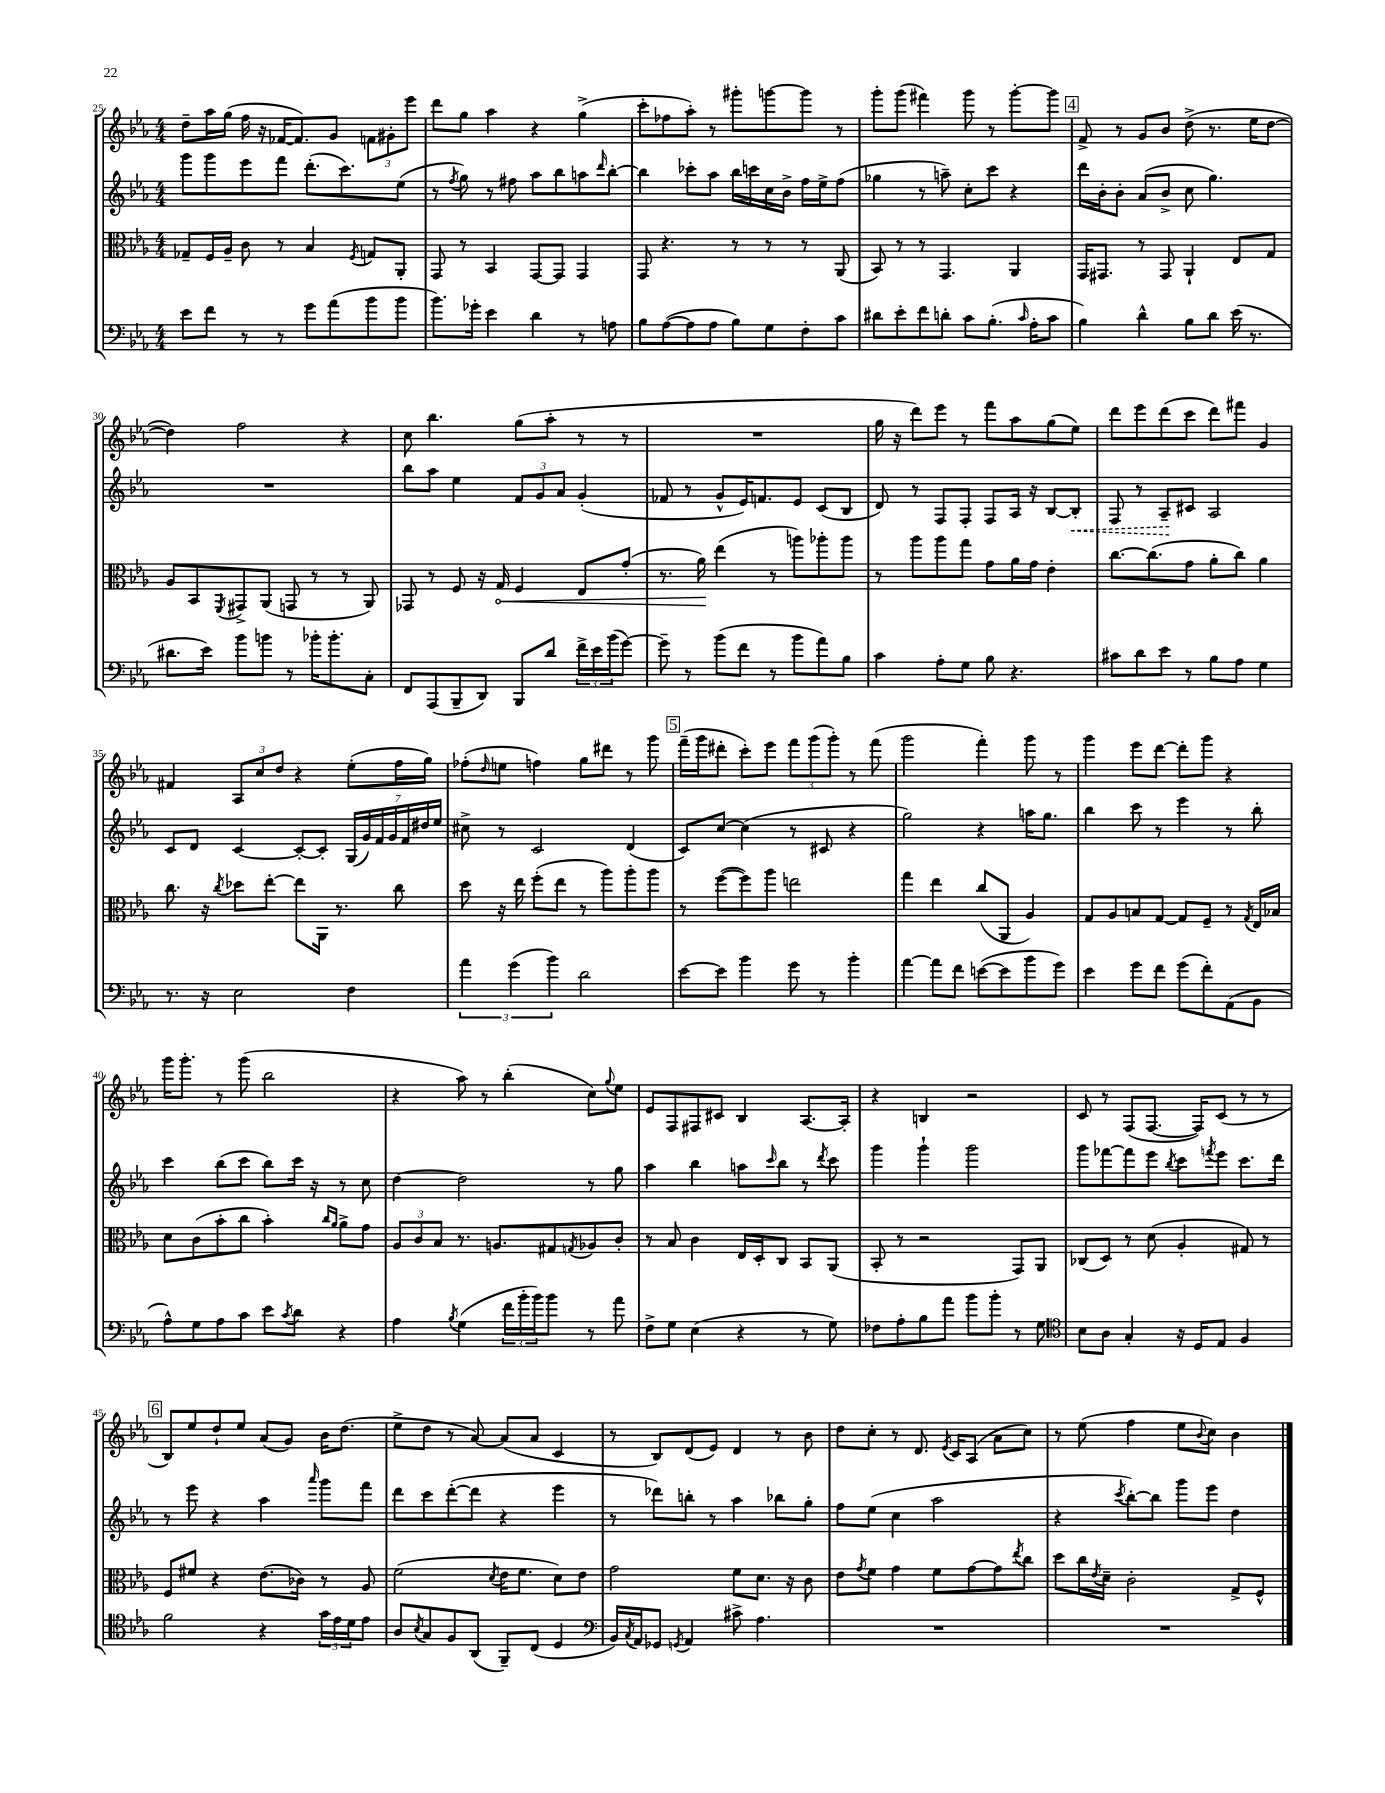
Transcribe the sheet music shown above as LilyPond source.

<<
\new StaffGroup <<
\new Staff = "s0" {
    \clef treble \key ees \major \numericTimeSignature \time 4/4
    d''8-- aes''16 g''16( f''16 r16 fes'16~ fes'8.) g'8 \tuplet 3/2 { f'8 gis'8-. ees'''8 } |
    d'''8 g''8 aes''4 r4 g''4->( |
    c'''8-. fes''8 aes''8-.) r8 gis'''8-. g'''8~ g'''8 r8 |
    g'''8-. g'''8( fis'''4) g'''8 r8 g'''8~-. g'''8 |
    \mark \markup { \box "4" } f'8-> r8 g'8 bes'8 d''8->( r8. ees''16 d''8~ |
    d''4) f''2 r4 |
    c''8 bes''4. g''8( aes''8-. r8 r8 |
    R1 |
    g''16 r16 d'''8) ees'''8 r8 f'''8 aes''8 g''8( ees''8) |
    d'''8 ees'''8 d'''8( c'''8 d'''8) fis'''8 g'4 |
    fis'4 \tuplet 3/2 { aes8 c''8 d''8 } r4 ees''8-.( f''16 g''16) |
    fes''8-.( \grace { d''16 } e''8 f''4) g''8 dis'''8 r8 g'''8 |
    \mark \markup { \box "5" } f'''16--( g'''16 dis'''8-. c'''8-.) ees'''8 \tuplet 3/2 { f'''8 g'''8( g'''8-.) } r8 f'''8( |
    g'''2 f'''4-.) g'''8 r8 |
    g'''4 ees'''8 d'''8~ d'''8-. g'''8 r4 |
    g'''16 g'''8.-. r8 g'''8( bes''2 |
    r4 aes''8) r8 bes''4-.( c''8) \appoggiatura { g''8 } ees''8 |
    ees'8 f8 fis8 cis'8 bes4 aes8.~ aes16-. |
    r4 b4 r2 |
    c'8 r8 f8( f8.~ f16) c'8( r8 r8 |
    \mark \markup { \box "6" } bes8) ees''8 d''8-! ees''8 aes'8( g'8) bes'16 d''8.( |
    ees''8-> d''8 r8 aes'8~) aes'8( aes'8 c'4 |
    r8 bes8) d'8( ees'8) d'4 r8 bes'8 |
    d''8 c''8-. r8 d'8. \acciaccatura { ees'8 } c'16 aes8( aes'8 c''8) |
    r8 ees''8( f''4 ees''8 \appoggiatura { bes'8 } c''8) bes'4 \bar "|." |
}
\new Staff = "s1" {
    \clef treble \key ees \major \numericTimeSignature \time 4/4
    g'''8 g'''8 ees'''8 f'''8 d'''8.-.( c'''8.) ees''8( |
    r8 \acciaccatura { f''8 } g''8) r8 fis''8 aes''8 bes''8 a''8 \grace { d'''16 } bes''8~-. |
    bes''4 ces'''8-. aes''8 bes''16 c'''16 c''16 bes'16-> f''16 ees''16-> f''8( |
    ges''4 r8 a''8--) c''8-. c'''8 r4 |
    \mark \markup { \box "4" } d'''16 bes'16-. bes'8-. aes'8( bes'8-> c''8 g''4.) |
    R1 |
    bes''8 aes''8 ees''4 \tuplet 3/2 { f'8 g'8 aes'8 } g'4-.( |
    fes'8 r8 g'8-^ ees'16) f'8. ees'8 c'8( bes8 |
    d'8) r8 f8 f8-. f8 aes16 r16 bes8~ \once \override Hairpin.style = #'dashed-line bes8-.\< |
    f8 r8 aes8--\! cis'8 aes2 |
    c'8 d'8 c'4~ c'8~-. c'8-. \tuplet 7/4 { g16( g'16) f'16 g'16 f'16 dis''16 ees''16 } |
    cis''8-> r8 c'2 d'4( |
    \mark \markup { \box "5" } c'8) c''8~ c''4( r8 cis'8 r4 |
    g''2) r4 a''16 g''8. |
    bes''4 c'''8 r8 ees'''4 r8 bes''8-. |
    c'''4 bes''8( c'''8 bes''8) c'''16 r16 r8 c''8 |
    d''4~ d''2 r8 g''8 |
    aes''4 bes''4 a''8 \grace { c'''16 } bes''8 r8 \acciaccatura { d'''8 } c'''8 |
    g'''4 g'''4-! g'''2 |
    g'''8 fes'''8~ fes'''8 ees'''8 \acciaccatura { bes''8 } c'''8 \acciaccatura { f'''8 } ees'''8 c'''8. d'''16 |
    \mark \markup { \box "6" } r8 ees'''8 r4 aes''4 \grace { aes'''16 } g'''8 f'''8 |
    d'''8 c'''8 d'''8~-.( d'''8 r4 ees'''4 |
    r8 des'''8) b''8-. r8 aes''4 bes''8 g''8-. |
    f''8 ees''8( c''4 aes''2 |
    r4 \acciaccatura { c'''8 } bes''8~-.) bes''8 g'''8 ees'''8 d''4 \bar "|." |
}
\new Staff = "s2" {
    \clef alto \key ees \major \numericTimeSignature \time 4/4
    ges8-- f16 aes16-- c'8 r8 bes4 \acciaccatura { f8 } g8 aes,8-. |
    g,8 r8 bes,4 g,8~ g,8 g,4 |
    g,8 r4. r8 r8 r8 aes,8( |
    bes,8) r8 r8 g,4. aes,4 |
    \mark \markup { \box "4" } g,16 gis,8. r8 gis,8 aes,4-! ees8 g8 |
    aes8 bes,8 \acciaccatura { f,8 } gis,8-> aes,8( g,8 r8 r8 aes,8) |
    ges,8 r8 f8 r16 \once \override Hairpin.circled-tip = ##t g16\< f4 ees8 g'8-.( |
    r8. aes'16\!) ees''4( r8 a''8) aes''8-. aes''8 |
    r8 aes''8 aes''8 g''8 g'8 aes'16 g'16 ees'4-. |
    c''8.~ c''8.( g'8 aes'8-. c''8) aes'4 |
    c''8. r16 \acciaccatura { c''8 } des''8 ees''8~-. ees''8 aes,16 r8. c''8 |
    d''8 r16 ees''16 f''8-.( ees''8 r8 aes''8) aes''8-. aes''8 |
    \mark \markup { \box "5" } r8 f''8~( f''8) aes''8 e''2 |
    g''4 ees''4 c''8( aes,8 aes4) |
    g8 aes8 b8 g8~ g8 f8-- r8 \acciaccatura { g8 } ees16 bes16 |
    d'8 c'8( bes'8-. c''8 bes'4-.) \grace { c''16 aes'16 } aes'8-> g'8 |
    \tuplet 3/2 { aes8 c'8 bes8 } r8. a8. gis8 \acciaccatura { g8 } aes8 c'8-. |
    r8 bes8 c'4 ees16 d16-. c8 bes,8 aes,8( |
    bes,8-. r8 r2 g,8) aes,8 |
    ces8( d8) r8 d'8( aes4-. gis8) r8 |
    \mark \markup { \box "6" } f8 fis'8 r4 ees'8.( ces'16) r8 aes8 |
    f'2( \acciaccatura { d'8 } ees'16 f'8. d'8) ees'8 |
    g'2 f'8 d'8. r16 c'8 |
    ees'8 \acciaccatura { g'8 } f'8 g'4 f'8 g'8~ g'8 \acciaccatura { ees''8 } c''8 |
    d''8 c''16 \acciaccatura { ees'8 } d'16-- c'2-. g8-> f8-^ \bar "|." |
}
\new Staff = "s3" {
    \clef bass \key ees \major \numericTimeSignature \time 4/4
    ees'8 f'8 r8 r8 g'8 aes'8( bes'8 bes'8 |
    bes'8.) ges'16-. ees'4 d'4 r8 a8 |
    bes8 aes8~( aes8 aes8 bes8) g8 f8-. c'8 |
    dis'8 ees'8-. f'8 d'8-. c'8 bes8.-.( \grace { c'16 } aes16-. c'8 |
    \mark \markup { \box "4" } bes4) d'4-^ bes8 d'8 ees'16( r8. |
    dis'8. ees'16) bes'8 b'8 r8 bes'16-. bes'8.-. c8-. |
    f,8 aes,,8( bes,,8-- d,8) bes,,8 d'8 \tuplet 3/2 { f'16-> ees'16 bes'16( } g'8~) |
    g'8-- r8 bes'8( f'8 r8 bes'8 aes'8) bes8 |
    c'4 aes8-. g8 bes8 r4. |
    cis'8 d'8 ees'8 r8 bes8 aes8 g4 |
    r8. r16 ees2 f4 |
    \tuplet 3/2 { aes'4 g'4( bes'4) } d'2 |
    \mark \markup { \box "5" } ees'8~ ees'8 bes'4 g'8 r8 bes'4-. |
    aes'4~ aes'8 f'8 e'8~( e'8 bes'8 g'8) |
    ees'4 g'8 f'8 g'8( f'8-.) aes,8( bes,8 |
    aes8-^) g8 aes8 c'8 ees'8 \acciaccatura { c'8 } d'8 r4 |
    aes4 \acciaccatura { bes8 } g4( \tuplet 3/2 { f'16 bes'16-. bes'16) } bes'8 r8 aes'8 |
    f8-> g8 ees4( r4 r8 g8) |
    fes8 aes8-. bes8 aes'8 bes'8 bes'8-. r8 g8 |
    \clef tenor bes8 aes8 g4-. r16 d16 ees8 f4 |
    \mark \markup { \box "6" } f'2 r4 \tuplet 3/2 { g'16 ees'16 d'16 } ees'8 |
    aes8 \acciaccatura { bes8 } g8 f8 aes,8( f,8--) c8( d4 |
    \clef bass bes,16) \acciaccatura { c8 } aes,16 ges,8 \acciaccatura { g,8 } aes,4 cis'8-> aes4. |
    R1 |
    R1 \bar "|." |
}
>>
>>
\layout { \context { \Score currentBarNumber = #25 } }
